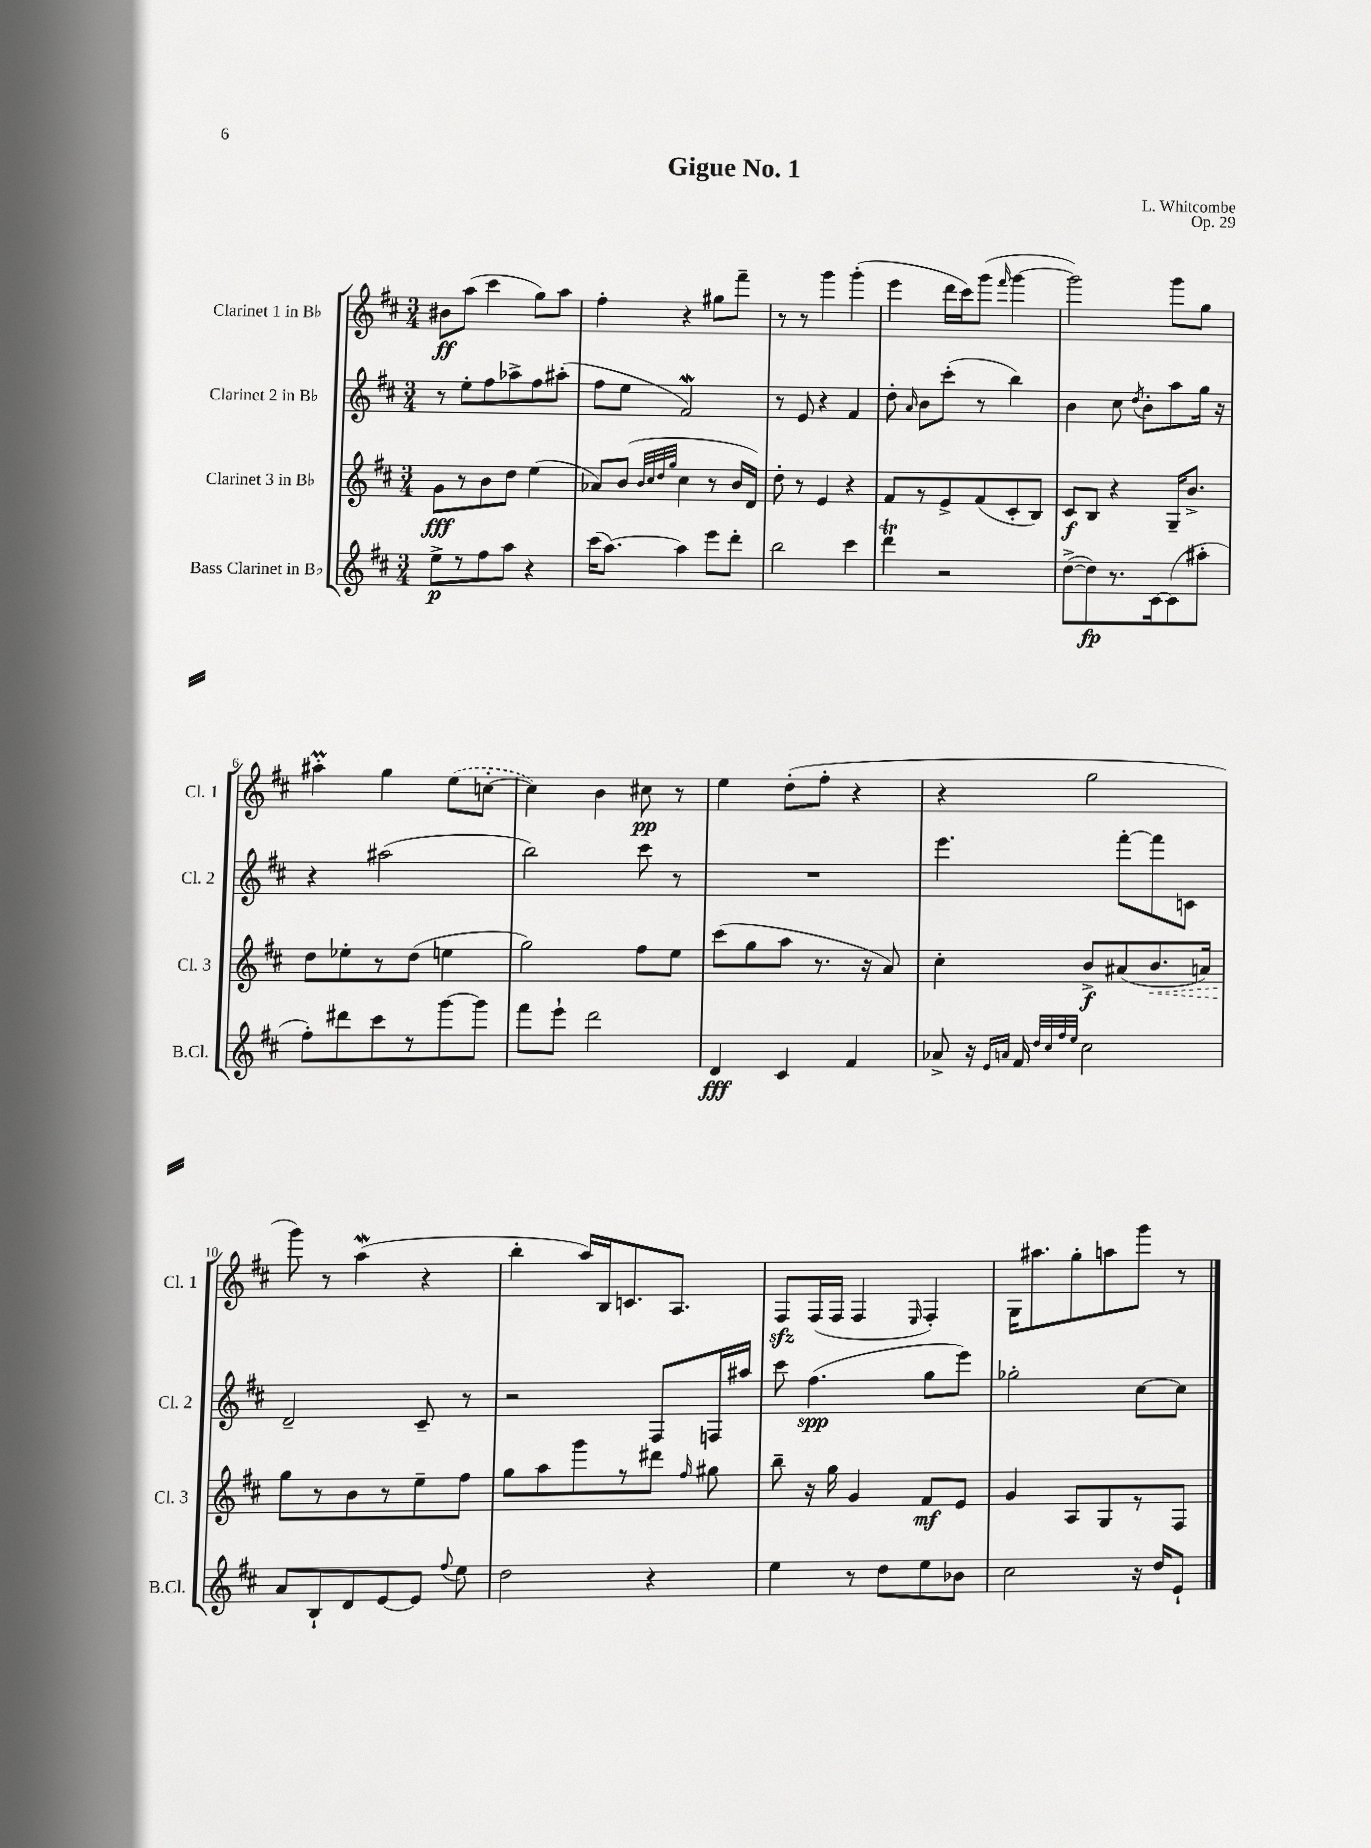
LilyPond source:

\header { title = "Gigue No. 1" composer = "L. Whitcombe" opus = "Op. 29" }
<<
\new StaffGroup <<
\new Staff = "s0" \with { instrumentName = "Clarinet 1 in Bb" shortInstrumentName = "Cl. 1" } {
    \clef treble \key d \major \numericTimeSignature \time 3/4
    \autoBeamOff bis'8[\ff a''8]( cis'''4 g''8[) a''8] |
    fis''4-. r4 gis''8[ fis'''8]-- |
    r8 r8 g'''4 g'''4-.( |
    e'''4 d'''16[ cis'''16) g'''8]( \grace { fis'''16 } g'''4~ |
    g'''2) g'''8[ g''8] |
    ais''4-.\prall g''4 \once \slurDashed e''8[( c''8]~-. |
    c''4) b'4 cis''8\pp r8 |
    e''4 d''8[-.( fis''8]-. r4 |
    r4 g''2 |
    g'''8) r8 a''4\mordent( r4 |
    b''4-. a''16[) b16 c'8. a8.] |
    fis8[\sfz fis16( fis16] fis4 \grace { e16 } fis4-.) |
    g16[ ais''8. g''8-. a''8 g'''8] r8 \bar "|." |
}
\new Staff = "s1" \with { instrumentName = "Clarinet 2 in Bb" shortInstrumentName = "Cl. 2" } {
    \clef treble \key d \major \numericTimeSignature \time 3/4
    \autoBeamOff r8 e''8[-. fis''8 aes''8-> fis''8 ais''8]-.( |
    fis''8[ e''8] fis'2\mordent) |
    r8 e'8 r4 fis'4 |
    d''8-. \grace { a'16 } b'8[ cis'''8]-.( r8 b''4) |
    b'4 cis''8 \acciaccatura { d''8 } b'8[-. a''8 g''16] r16 |
    r4 ais''2( |
    b''2) cis'''8 r8 |
    R2. |
    e'''4. fis'''8[~-. fis'''8 c'8] |
    d'2-- cis'8-- r8 |
    r2 fis8[ f16 ais''16] |
    cis'''8 fis''4.\spp( g''8[ e'''8]) |
    ges''2-. cis''8[~ cis''8] \bar "|." |
}
\new Staff = "s2" \with { instrumentName = "Clarinet 3 in Bb" shortInstrumentName = "Cl. 3" } {
    \clef treble \key d \major \numericTimeSignature \time 3/4
    \autoBeamOff g'8[\fff r8 b'8 d''8] e''4( |
    aes'8[) b'8]( \grace { b'32[ cis''32 d''32 g''32] } cis''4 r8 b'16[ d'16]) |
    d''8-. r8 e'4 r4 |
    fis'8[ r8 e'8-> fis'8( cis'8-. b8]) |
    cis'8[\f b8] r4 g16[-- b'8.]-> |
    d''8[ ees''8-. r8 d''8]( e''4 |
    g''2) fis''8[ e''8] |
    cis'''8[( g''8 a''8] r8. r16 a'8) |
    cis''4-. b'8[->\f ais'8( \once \override Hairpin.style = #'dashed-line b'8.\< a'16]) |
    g''8[\! r8 b'8 r8 e''8-- fis''8] |
    g''8[ a''8 g'''8 r8 dis'''8] \grace { fis''16 } gis''8 |
    b''8-- r16 g''16 g'4 fis'8[\mf e'8] |
    g'4 a8[ g8 r8 fis8] \bar "|." |
}
\new Staff = "s3" \with { instrumentName = "Bass Clarinet in Bb" shortInstrumentName = "B.Cl." } {
    \clef treble \key d \major \numericTimeSignature \time 3/4
    \autoBeamOff e''8[->\p r8 fis''8 a''8] r4 |
    cis'''16[( a''8.]~) a''4 e'''8[ d'''8]-. |
    b''2 cis'''4 |
    d'''4\trill r2 |
    d''8[~->( d''8\fp) r8. cis'16~ cis'8( ais''8]-. |
    fis''8[-.) dis'''8 cis'''8 r8 g'''8~ g'''8] |
    fis'''8[ e'''8]-! d'''2 |
    d'4\fff cis'4 fis'4 |
    aes'8-> r16 \grace { e'16[ a'16] } fis'16 \grace { d''32[ cis''32 fis''32 e''32] } cis''2 |
    a'8[ b8-! d'8 e'8~ e'8] \appoggiatura { fis''8 } e''8 |
    d''2 r4 |
    e''4 r8 d''8[ e''8 bes'8] |
    cis''2 r16 d''16[ e'8]-! \bar "|." |
}
>>
>>
